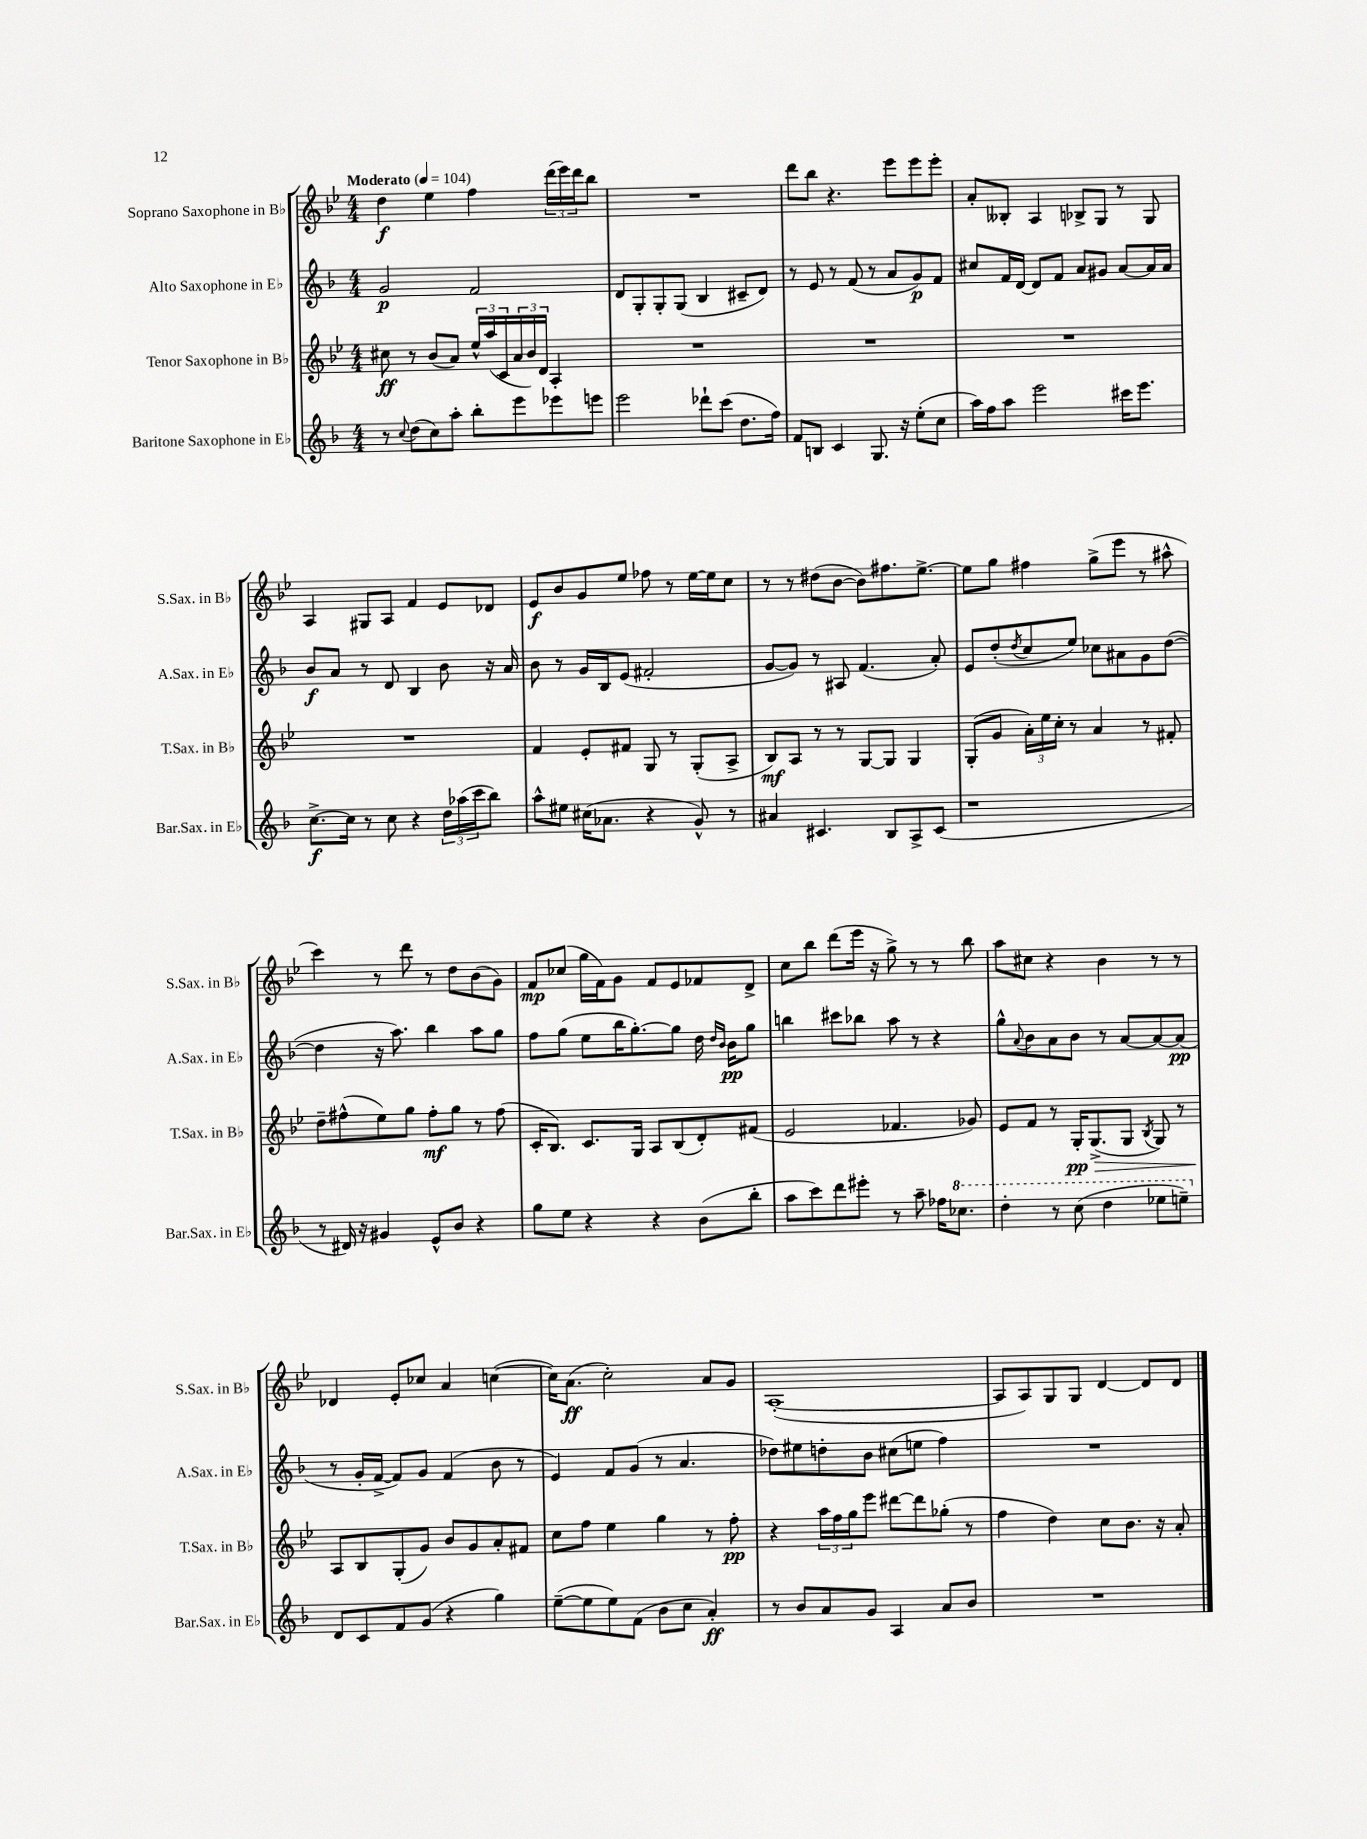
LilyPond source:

<<
\new StaffGroup <<
\new Staff = "s0" \with { instrumentName = "Soprano Saxophone in Bb" shortInstrumentName = "S.Sax. in Bb" } {
    \clef treble \key bes \major \numericTimeSignature \time 4/4 \tempo "Moderato" 4 = 104
    d''4\f ees''4 f''4 \tuplet 3/2 { d'''16( ees'''16) d'''16 } bes''8 |
    R1 |
    d'''8 bes''8 r4. ees'''8 ees'''8 ees'''8-. |
    a'8-. beses8-. a4 bes8-> g8 r8 g8 |
    a4 gis8 a8 f'4 ees'8 des'8 |
    ees'8\f bes'8 g'8 ees''8 fes''8 r8 ees''16~ ees''16 c''8 |
    r8 r8 dis''8( bes'8~ bes'8) fis''8. ees''8.~-> |
    ees''8 g''8 fis''4 g''8->( ees'''8 r8 ais''8-^ |
    c'''4) r8 d'''8 r8 d''8 bes'8( g'8) |
    f'8\mp ces''8( g''16 f'16) g'8 f'8 ees'8 fes'8 d'8-> |
    c''8 bes''8 d'''8( ees'''16 r16 g''8->) r8 r8 bes''8 |
    a''8 cis''8 r4 bes'4 r8 r8 |
    des'4 ees'8-. ces''8 a'4 c''4~( |
    c''16) a'8.\ff( c''2-.) a'8 g'8 |
    a1~-.( |
    a8 a8) g8 g8 d'4~ d'8 d'8 \bar "|." |
}
\new Staff = "s1" \with { instrumentName = "Alto Saxophone in Eb" shortInstrumentName = "A.Sax. in Eb" } {
    \clef treble \key f \major \numericTimeSignature \time 4/4
    g'2\p f'2 |
    d'8 g8-. g8-. g8( bes4 cis'8-- d'8) |
    r8 e'8 r8 f'8( r8 a'8 g'8\p) f'8 |
    cis''8 f'16 d'16~ d'8 f'8 a'8 gis'8 a'8~ a'16 a'16 |
    bes'8\f a'8 r8 d'8 bes4 bes'8 r16 a'16 |
    bes'8 r8 g'16 bes16 e'8( fis'2-. |
    g'8~ g'8) r8 ais8 f'4.( a'8-.) |
    e'8 d''8-.( \acciaccatura { d''8 } c''8 e''8) ces''8 ais'8 g'8 d''8~( |
    d''4 r16 a''8.) bes''4 a''8 g''8 |
    f''8 g''8( e''8 bes''16 g''8.~-.) g''8 d''16 \grace { d''16 bes'16 } bes'16\pp g''8 |
    b''4 cis'''8 bes''8 a''8 r8 r4 |
    g''8-^ \appoggiatura { a'8 } bes'8 a'8 bes'8 r8 a'8~ a'8~ a'8\pp( |
    r8 g'16-. f'16~-> f'8) g'8 f'4( bes'8 r8 |
    e'4) f'8 g'8( r8 a'4. |
    des''8) eis''8 d''8-. bes'8 cis''8( e''8 f''4) |
    R1 \bar "|." |
}
\new Staff = "s2" \with { instrumentName = "Tenor Saxophone in Bb" shortInstrumentName = "T.Sax. in Bb" } {
    \clef treble \key bes \major \numericTimeSignature \time 4/4
    cis''8\ff r8 bes'8( a'8) \tuplet 3/2 { ees''16-^ a''16( c'16 } \tuplet 3/2 { a'16 bes'16) d'16 } a4-. |
    R1 |
    R1 |
    R1 |
    R1 |
    f'4 ees'8-. fis'8 g8 r8 g8-.( a8-> |
    bes8\mf) a8 r8 r8 g8~ g8 g4 |
    g8-.( g'8 \tuplet 3/2 { a'16-.) ees''16 c''16-. } r8 a'4 r8 fis'8-. |
    d''8-- fis''8-^( ees''8) g''8 fis''8-.\mf g''8 r8 fis''8( |
    c'16-. bes8.) c'8. g16 a8 bes8( d'8-.) fis'8( |
    ees'2 fes'4. ges'8) |
    ees'8 f'8 r8 g16-.\pp\> g8.->( g8 \acciaccatura { bes8 } g8) r8 |
    a8\! bes8 g8-.( g'8) bes'8 g'8 a'8-. fis'8 |
    c''8 f''8 ees''4 g''4 r8 f''8-.\pp |
    r4 \tuplet 3/2 { a''16 f''16 g''16 } ees'''8 dis'''8~ dis'''8 ges''8-.( r8 |
    f''4 d''4) c''8 bes'8. r16 a'8-. \bar "|." |
}
\new Staff = "s3" \with { instrumentName = "Baritone Saxophone in Eb" shortInstrumentName = "Bar.Sax. in Eb" } {
    \clef treble \key f \major \numericTimeSignature \time 4/4
    r8 \appoggiatura { c''8 } d''8( c''8) a''8-. bes''8-. e'''8 ees'''8 e'''8 |
    e'''2 des'''8-! c'''8( d''8. f''16) |
    f'8 b8 c'4 g8. r16 e''8-.( c''8 |
    a''16) f''16 a''8 e'''2 cis'''16 e'''8. |
    c''8.~->\f c''16 r8 c''8 r4 \tuplet 3/2 { d''16 aes''16( c'''16 } bes''8) |
    a''8-^ eis''8 cis''16( aes'8. r4 g'8-^) r8 |
    ais'4 cis'4. bes8 a8-> cis'8( |
    r1 |
    r8 dis'16) r16 gis'4 e'8-^ bes'8 r4 |
    g''8 e''8 r4 r4 bes'8( bes''8-. |
    a''8 c'''8) d'''8 eis'''8-. r8 a''8-- fes''16 \ottava #1 ces'''8. |
    d'''4-. r8 c'''8( d'''4 ees'''8 e'''8--) \ottava #0 |
    d'8 c'8 f'8 g'8( r4 g''4) |
    e''8~--( e''8 e''8) f'8( bes'8 c''8 a'4-.\ff) |
    r8 bes'8 a'8 g'8 a4 a'8 bes'8 |
    R1 \bar "|." |
}
>>
>>
\layout { \context { \Score \remove "Bar_number_engraver" } }
